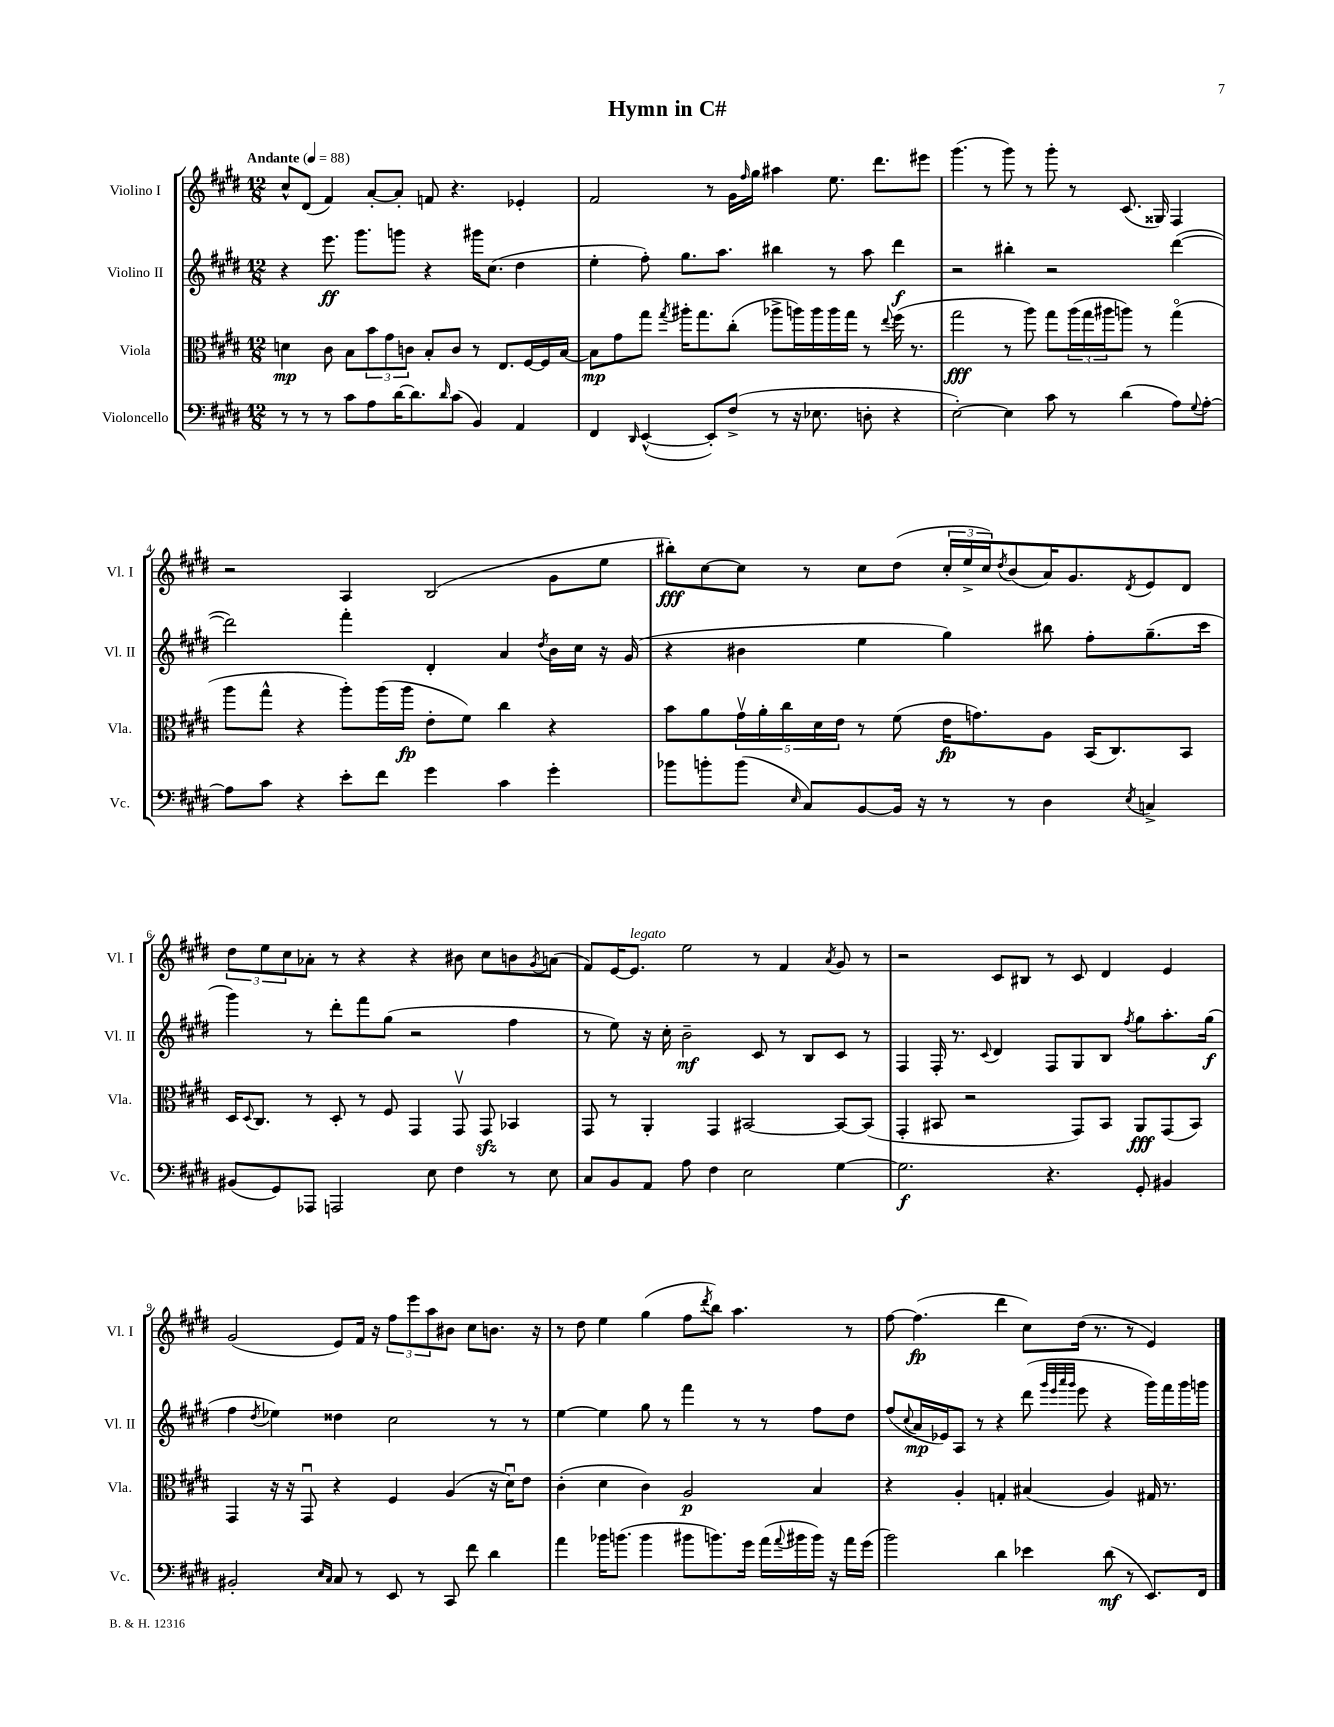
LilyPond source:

\header { title = "Hymn in C#" }
<<
\new StaffGroup <<
\new Staff = "s0" \with { instrumentName = "Violino I" shortInstrumentName = "Vl. I" } {
    \clef treble \key e \major \numericTimeSignature \time 12/8 \tempo "Andante" 4 = 88
    cis''8-^ dis'8( fis'4) a'8~-. a'8-. f'8 r4. ees'4-. |
    fis'2 r8 gis'16 \grace { fis''16 } gis''16 ais''4 e''8. dis'''8. eis'''8 |
    gis'''4.( r8 gis'''8) r8 gis'''8-. r8 cis'8.( gisis16) fis4 |
    r2 a4 b2( gis'8 e''8 |
    bis''8-.\fff) cis''8~ cis''8 r8 cis''8 dis''8( \tuplet 3/2 { cis''16-. e''16-> cis''16) } \acciaccatura { dis''8 } b'8( a'16) gis'8. \acciaccatura { dis'8 } e'8 dis'8 |
    \tuplet 3/2 { dis''8 e''8 cis''8 } aes'8-. r8 r4 r4 bis'8 cis''8 b'8 \acciaccatura { gis'8 } a'8( |
    fis'8) e'16~ e'8.^\markup { \italic "legato" } e''2 r8 fis'4 \acciaccatura { a'8 } gis'8 r8 |
    r2 cis'8 bis8 r8 cis'8 dis'4 e'4 |
    gis'2( e'8) fis'16 r16 \tuplet 3/2 { fis''8 e'''8 a''8 } bis'8 cis''8 b'8. r16 |
    r8 dis''8 e''4 gis''4( fis''8 \acciaccatura { dis'''8 } b''8) a''4. r8 |
    fis''8~ fis''4.\fp( dis'''4 cis''8) dis''16( r8. r8 e'4) \bar "|." |
}
\new Staff = "s1" \with { instrumentName = "Violino II" shortInstrumentName = "Vl. II" } {
    \clef treble \key e \major \numericTimeSignature \time 12/8
    r4 e'''8.\ff gis'''8. g'''8 r4 gis'''16 cis''8.( dis''4 |
    e''4-. fis''8-.) gis''8. a''8. bis''4 r8 a''8 dis'''4\f |
    r2 bis''4-. r2 dis'''4~( |
    dis'''2) fis'''4-. dis'4-. a'4 \acciaccatura { dis''8 } b'16 cis''16 r16 gis'16( |
    r4 bis'4 e''4 gis''4) bis''8 fis''8-. gis''8.--( cis'''16 |
    gis'''4) r8 dis'''8-. fis'''8 gis''8( r2 fis''4 |
    r8 e''8) r16 cis''16-. b'2--\mf cis'8 r8 b8 cis'8 r8 |
    fis4 fis16-. r8. \appoggiatura { cis'8 } dis'4 fis8 gis8 b8 \acciaccatura { fis''8 } gis''8 a''8.-. gis''16\f( |
    fis''4 \acciaccatura { dis''8 } ees''4) disis''4 cis''2 r8 r8 |
    e''4~ e''4 gis''8 r8 fis'''4 r8 r8 fis''8 dis''8 |
    fis''8( \appoggiatura { cis''8 } a'16\mp ees'16) a8 r8 r4 dis'''8( \grace { gis'''32 e'''32 a'''32 gis'''32 } e'''8 r4 gis'''16) fis'''16 gis'''16 g'''16 \bar "|." |
}
\new Staff = "s2" \with { instrumentName = "Viola" shortInstrumentName = "Vla." } {
    \clef alto \key e \major \numericTimeSignature \time 12/8
    d'4\mp cis'8 b8 \tuplet 3/2 { b'8 gis'8 c'8 } b8-. c'8 r8 e8. fis16~ fis16 b16~ |
    b8\mp gis'8 gis''8 \acciaccatura { gis''8 } ais''16-. gis''8. cis''8-.( aes''8-> a''16) a''16 a''16 gis''16 r8 \appoggiatura { e''8 } fis''16( r8. |
    gis''2\fff r8 a''8) gis''8 \tuplet 3/2 { a''16( gis''16 ais''16 } a''8) r8 gis''4\flageolet( |
    a''8 gis''8-^ r4 a''8-.) a''16( a''16\fp e'8-. fis'8) cis''4 r4 |
    b'8 a'8 \tuplet 5/4 { gis'16\upbow a'16-. cis''16 dis'16 e'16 } r8 fis'8( e'16\fp g'8.) a8 b,16( cis8.) b,8 |
    dis16 \appoggiatura { dis8 } cis8. r8 dis8-. r8 fis8 gis,4 gis,8\upbow gis,8\sfz bes,4 |
    gis,8 r8 a,4-. gis,4 bis,2~ bis,8~ bis,8( |
    gis,4-. bis,8 r2 gis,8) bis,8 a,8\fff gis,8( bis,8) |
    gis,4 r16 r16 gis,8\downbow r4 fis4 a4( r16 dis'16\downbow) e'8 |
    cis'4-.( dis'4 cis'4) a2\p b4 |
    r4 a4-. g4-. bis4( a4) gis16 r8. \bar "|." |
}
\new Staff = "s3" \with { instrumentName = "Violoncello" shortInstrumentName = "Vc." } {
    \clef bass \key e \major \numericTimeSignature \time 12/8
    r8 r8 r8 cis'8 a8 dis'16~ dis'8. \grace { dis'16 } cis'8( b,4) a,4 |
    fis,4 \grace { dis,16 } e,4~-^( e,8-.) fis8->( r8 r16 ees8. d8-. r4 |
    e2~-.) e4 cis'8 r8 dis'4( a8) \appoggiatura { gis8 } a8~-. |
    a8 cis'8 r4 e'8-. fis'8 gis'4 cis'4 gis'4-. |
    bes'8 b'8-. b'8( \grace { e16 } cis8) b,8~ b,16 r16 r8 r8 dis4 \acciaccatura { e8 } c4-> |
    bis,8( gis,8) aes,,8 a,,2 e8 fis4 r8 e8 |
    cis8 b,8 a,8 a8 fis4 e2 gis4~ |
    gis2.\f r4. gis,8-. bis,4 |
    bis,2-. \grace { e16 cis16 } cis8 r8 e,8 r8 cis,8 fis'8 dis'4 |
    a'4 bes'16 b'8.( b'4 bis'8 b'8.) gis'16 a'16( \appoggiatura { a'8 } bis'16 bis'16) r16 a'16 gis'16( |
    b'2) dis'4 ees'4 dis'8\mf( r8 e,8.) fis,16 \bar "|." |
}
>>
>>
